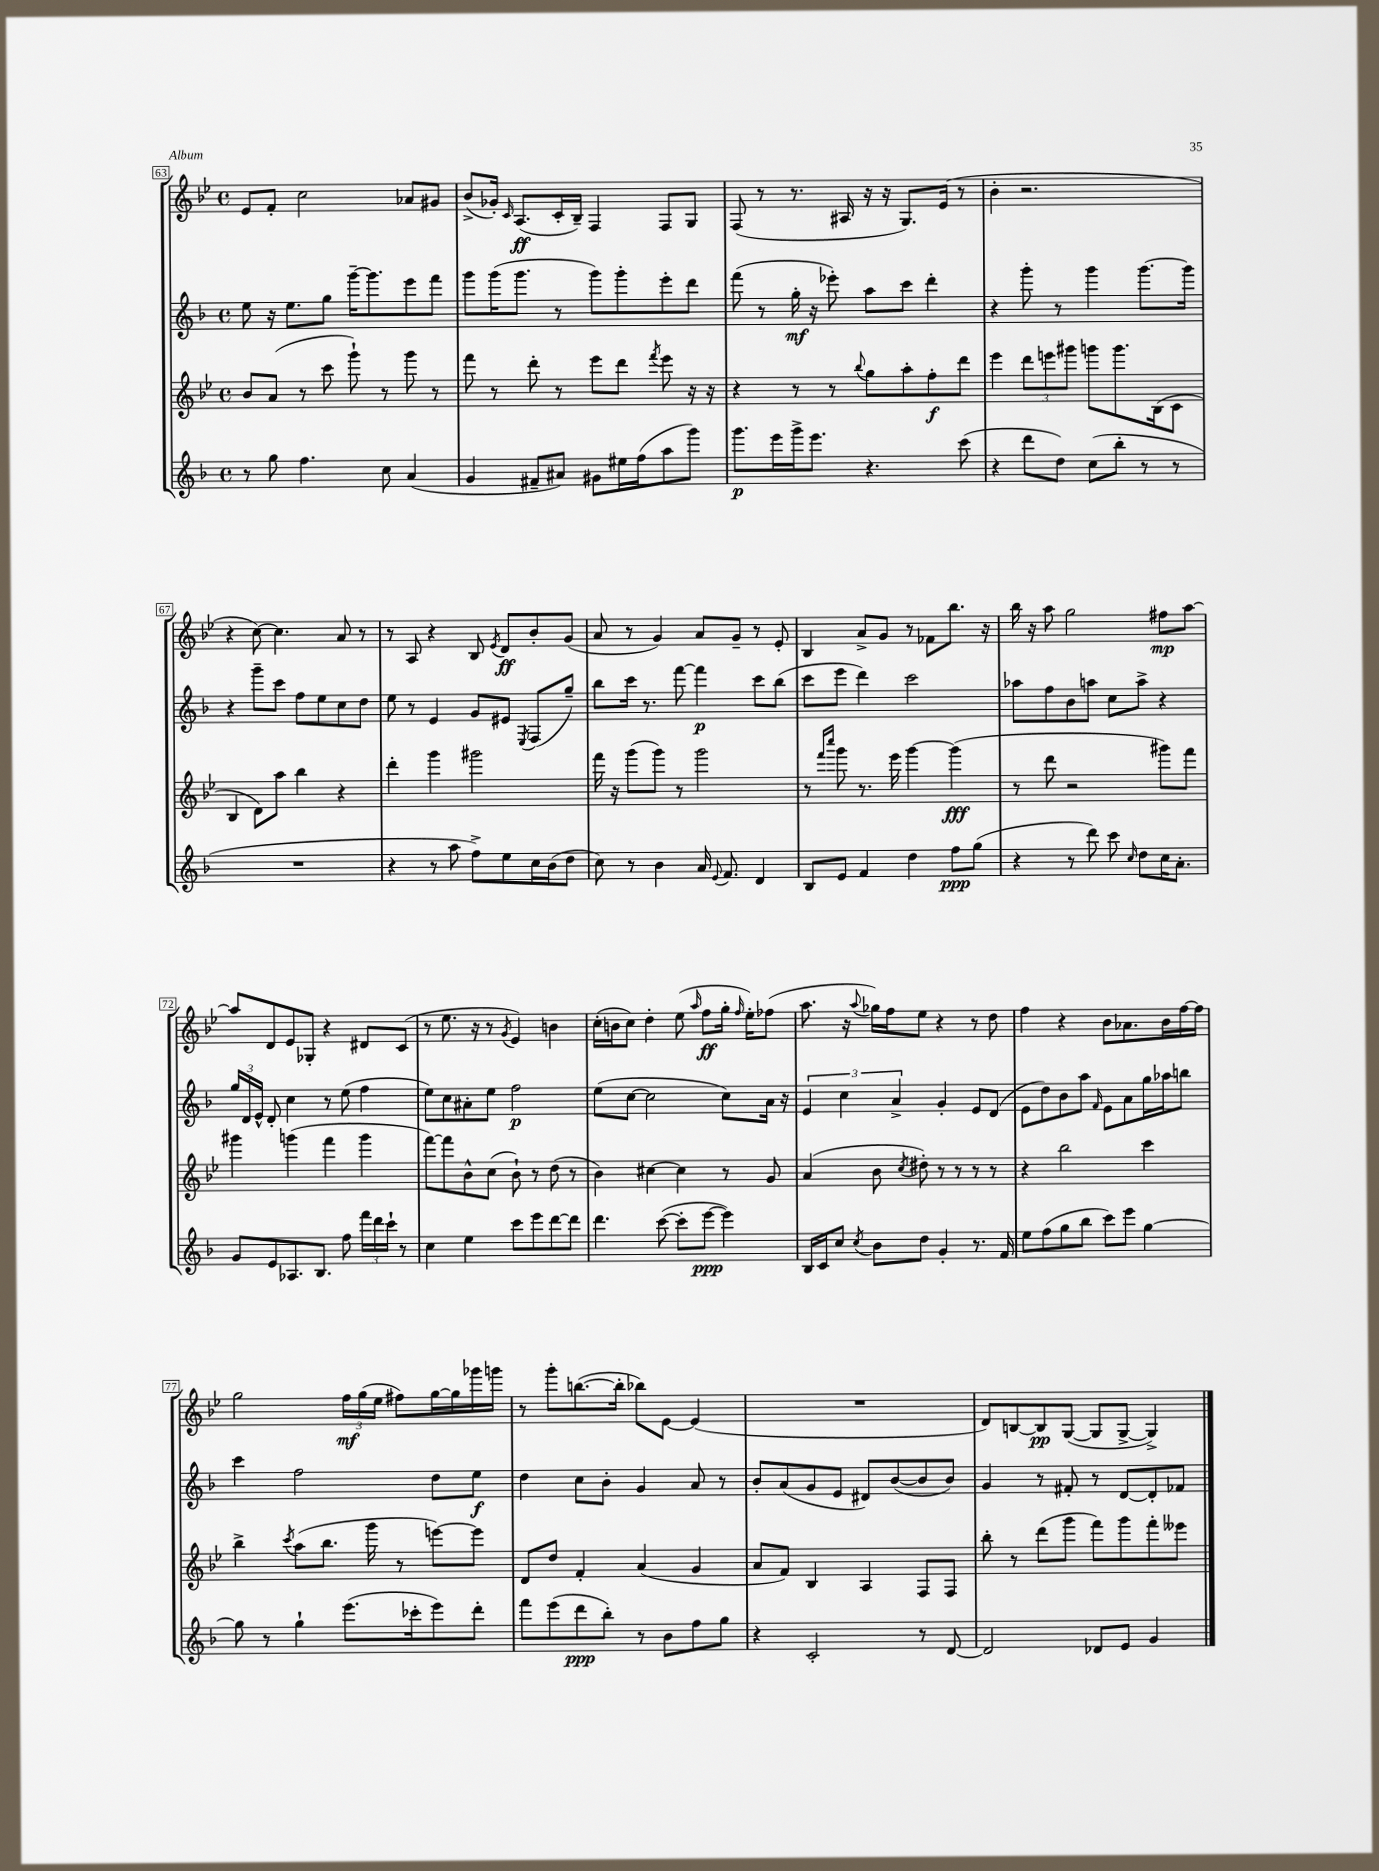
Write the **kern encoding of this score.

**kern	**kern	**kern	**kern
*staff4	*staff3	*staff2	*staff1
*clefG2	*clefG2	*clefG2	*clefG2
*k[b-]	*k[b-e-]	*k[b-]	*k[b-e-]
*M4/4	*M4/4	*M4/4	*M4/4
*met(c)	*met(c)	*met(c)	*met(c)
8r	8b-	8ee	8e-
8gg	(8a	16r	8f'
.	.	8.ee	.
4.ff	8r	.	2cc
.	8ccc	8gg	.
.	8ggg`)	[16ggg~	.
.	.	8.ggg]	.
8cc	8r	.	.
(4a	8ggg	8eee	8a-
.	8r	8fff	8g#
=	=	=	=
4g	8fff	8ggg	(8b-^
.	8r	(16ggg	16g-')
.	.	.	16qqc
.	.	8.ggg	(8.A
8f#~	8ddd'	.	.
8a#)	8r	8r	16c'
.	.	.	16B-~)
8g#	8eee-	8ggg)	4F
16ee#	8ddd	8ggg'	.
(16ff	.	.	.
.	8qfff	.	.
8aa	8eee-	8eee'	8F
8ggg)	16r	8ddd	8G
.	16r	.	.
=	=	=	=
8.ggg	4r	(8fff	(8F
.	.	8r	8r
16eee	.	.	.
16ggg^	8r	16gg'	8.r
8.eee	.	16r	.
.	8r	8eee-')	.
.	.	.	16A#
.	8qqbb-	.	.
4.r	8gg	8aa	16r
.	.	.	16r
.	8aa'	8ccc	8.G)
.	8ff'	4ddd'	.
.	.	.	(16e-
(8ccc	8ddd	.	8r
=	=	=	=
4r	4eee-	4r	4b-'
8ddd	12ddd	8ggg'	2.r
.	12eee	.	.
8dd)	.	8r	.
.	12ggg#	.	.
(8cc	8ggg	4ggg	.
8bb-'	8.ggg	.	.
8r	.	[8.ggg	.
.	(16B-	.	.
8r	8c	.	.
.	.	16ggg]	.
=	=	=	=
1r	4B-	4r	4r
.	8d)	8ggg~	[8cc)
.	8aa	8ccc	4.cc]
.	4bb-	8ff	.
.	.	8ee	.
.	4r	8cc	8a
.	.	8dd	8r
=	=	=	=
4r	4ddd'	8ee	8r
.	.	8r	8A
8r	4ggg	4e	4r
8aa	.	.	.
8ff^)	2ggg#	8g	8B-
.	.	.	8qe-
8ee	.	8e#	8d
.	.	8qE	.
16cc	.	(8F	8b-'
(16b-	.	.	.
8dd	.	8gg~)	(8g
=	=	=	=
8cc)	16fff	8bb-	8a
.	16r	.	.
8r	(8ggg	16ccc	8r
.	.	8.r	.
4b-	8ggg)	.	4g)
.	8r	[8fff	.
16a	2ggg	4fff]	8a
8qqe	.	.	.
8.f	.	.	.
.	.	.	8g~
4d	.	8ccc	8r
.	.	(8bb-	8e-'
=	=	=	=
8B-	8r	8ccc	4B-
.	16qqfff	.	.
.	16qqcccc	.	.
8e	8ggg	8eee	.
4f	8.r	4ddd)	8a^
.	.	.	8g
.	16eee-	.	.
4dd	[4ggg	2ccc	8r
.	.	.	8f-
8ff	(4ggg]	.	8.bb-
(8gg	.	.	.
.	.	.	16r
=	=	=	=
4r	8r	8aa-	16bb-
.	.	.	16r
.	8ddd	8ff	8aa
8r	2r	8b-	2gg
8ddd)	.	8aa	.
8ccc	.	8cc	.
16qqcc	.	.	.
8dd	.	8aa^	.
16cc	8ggg#)	4r	8ff#
8.a'	.	.	.
.	8fff	.	[8aa
=	=	=	=
8g	4ggg#	24gg	8aa]
.	.	24d	.
.	.	24e^^	.
8e	.	8d'	8d
8.A-	(4ggg	4cc	8e-
.	.	.	8G-'
8.B-	.	.	.
.	4fff	8r	4r
8ff	.	(8ee	.
24fff	4ggg	4ff	8d#
24ddd	.	.	.
24ccc`	.	.	.
8r	.	.	(8c
=	=	=	=
4cc	[8fff)	8ee)	8r
.	8fff]	8cc	8.ee-
4ee	8b-^^	8a#'	.
.	.	.	16r
.	(8cc	8ee	8r
.	.	.	8qg
8ccc	8b-`)	2ff	4e-)
8eee	8r	.	.
[8ddd	(8dd	.	4b
8ddd]	8r	.	.
=	=	=	=
4.ddd	4b-)	(8ee	(16cc'
.	.	.	16b
.	.	[8cc	8cc)
.	[4cc#	2cc]	4dd'
([8ccc	.	.	.
8ccc']	4cc#]	.	(8ee-
.	.	.	16qqaa
[8eee	.	.	8ff
4eee])	8r	8cc)	16gg'
.	.	.	16qqff
.	.	.	16ee-')
.	8g	16a	(8ff-
.	.	16r	.
=	=	=	=
16B-	(4a	6e	8.aa
16c	.	.	.
8cc	.	.	.
.	.	6cc	.
.	.	.	16r
8qcc	.	.	8qqaa
8b-	8b-	.	16gg-)
.	.	.	16ff
.	.	6a^	.
.	8qcc	.	.
8dd	8dd#')	.	8ee-
4g'	8r	4g'	4r
.	8r	.	.
8.r	8r	8e	8r
.	8r	(8d	8dd
16f	.	.	.
=	=	=	=
8ee	4r	8e	4ff
(8ff	.	8dd)	.
8gg	2bb-	8b-	4r
8bb-	.	8aa	.
.	.	16qqf	.
8ccc)	.	8e	8b-
8eee	.	8a	8.a-
[4gg	4ccc	16gg	.
.	.	16aa-	16b-
.	.	8bb	[16ff
.	.	.	16ff]
=	=	=	=
8gg]	4bb-^	4ccc	2gg
8r	.	.	.
.	8qccc	.	.
4gg`	(8aa	2ff	.
.	8.bb-	.	.
(8.eee	.	.	24ff
.	.	.	(24gg
.	16ggg	.	.
.	.	.	24ee-
.	8r	.	8ff#)
16ccc-'	.	.	.
8eee)	[8eee)	8dd	[16gg
.	.	.	16gg]
8ddd'	8eee]	8ee	16ggg-
.	.	.	16ggg
=	=	=	=
8fff	8d	4dd	8r
(8eee	8dd	.	8ggg'
8ddd	4f'	8cc	([8.bb
8bb-')	.	8b-'	.
.	.	.	16bb']
8r	(4a	4g	8bb-)
8b-	.	.	[8e-
8ff	4g	8a	(4e-]
8gg	.	8r	.
=	=	=	=
4r	8a	8b-'	1r
.	8f)	(8a	.
2c'	4B-	8g	.
.	.	8e	.
.	4A	8d#)	.
.	.	([8b-	.
8r	8F	8b-]	.
[8d	8F	8b-)	.
=	=	=	=
2d]	8bb-'	4g	8d)
.	8r	.	[8B
.	(8ddd	8r	8B]
.	8ggg	8f#'	([8G
8d-	8fff)	8r	8G]
8e	8ggg	[8d	[8G^
4g	8fff'	8d']	4G^])
.	8eee--	8f-	.
==	==	==	==
*-	*-	*-	*-
